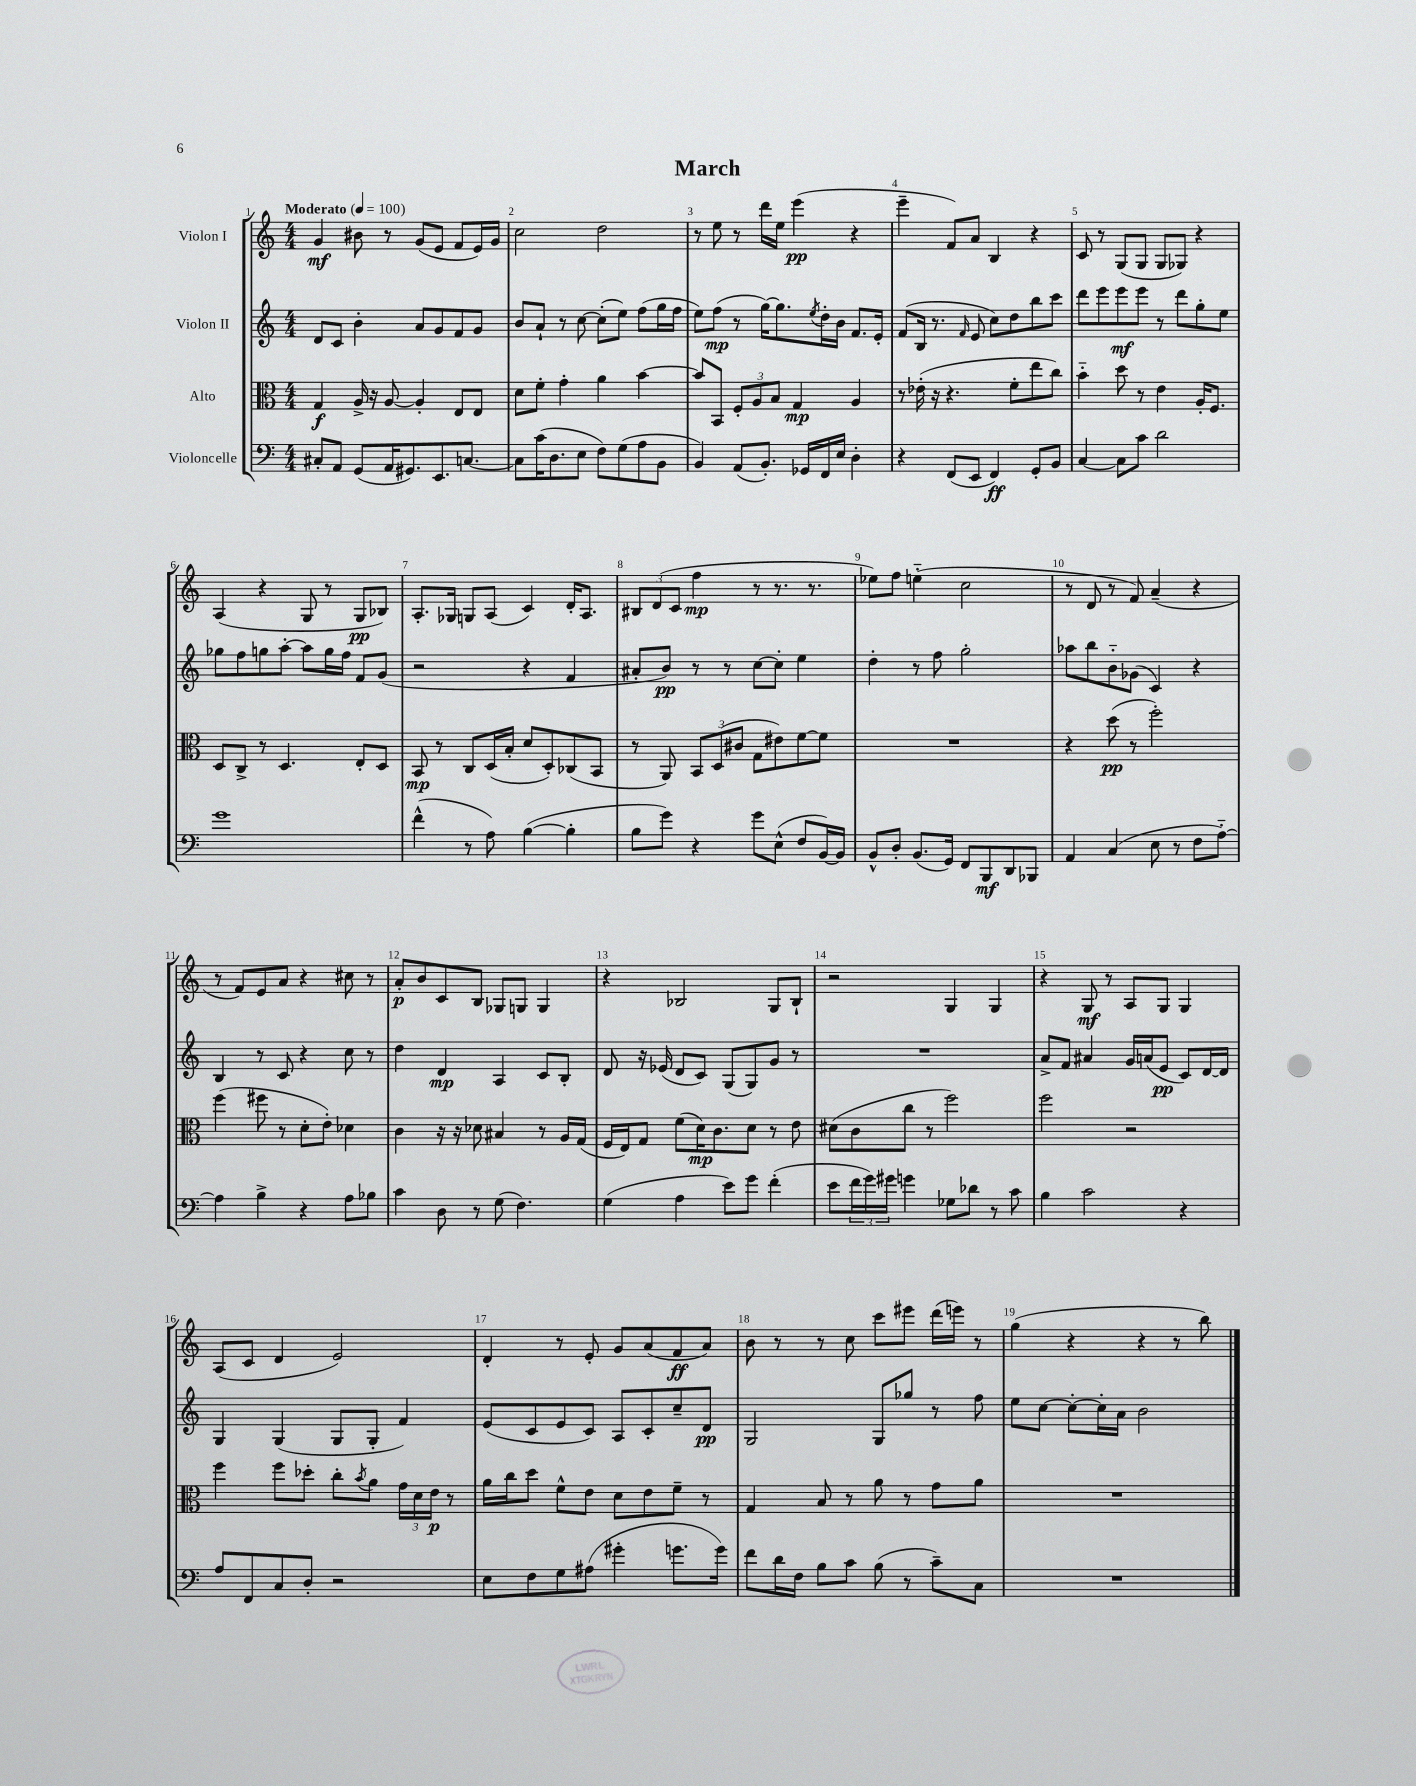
\header { title = "March" }
<<
\new StaffGroup <<
\new Staff = "s0" \with { instrumentName = "Violon I" } {
    \clef treble \key c \major \numericTimeSignature \time 4/4 \tempo "Moderato" 4 = 100
    g'4\mf bis'8 r8 g'8( e'8 f'8 e'16) g'16 |
    c''2 d''2 |
    r8 e''8 r8 d'''16 e''16 e'''4\pp( r4 |
    e'''4-- f'8) a'8 b4 r4 |
    c'8 r8 g8( g8 g8 ges8) r4 |
    a4( r4 g8 r8 g8\pp bes8) |
    a8.-. ges16 g8 a8( c'4) d'16-. a8. |
    \tuplet 3/2 { bis8 d'8( c'8 } f''4\mp r8 r8. r8. |
    ees''8) f''8 e''4-_( c''2 |
    r8 d'8 r8 f'8) a'4--( r4 |
    r8 f'8) e'8 a'8 r4 cis''8 r8 |
    a'8-.\p b'8 c'8 b8 ges8 g8 g4 |
    r4 bes2 g8 bes8-! |
    r2 g4 g4 |
    r4 g8\mf r8 a8 g8 g4 |
    a8( c'8 d'4 e'2) |
    d'4-. r8 e'8-. g'8 a'8( f'8\ff a'8) |
    b'8 r8 r8 c''8 c'''8 eis'''8 d'''16( e'''16) r8 |
    g''4( r4 r4 r8 b''8) \bar "|." |
}
\new Staff = "s1" \with { instrumentName = "Violon II" } {
    \clef treble \key c \major \numericTimeSignature \time 4/4
    d'8 c'8 b'4-. a'8 g'8 f'8 g'8 |
    b'8 a'8-! r8 c''8~ c''8-.( e''8) f''8( g''16 f''16 |
    e''8) f''8\mp( r8 g''16~) g''8. \acciaccatura { e''8 } d''16-. b'16 f'8. e'16-. |
    f'8( b16 r8. \grace { f'16 } e'8 c''8) d''8 b''8 c'''8 |
    d'''8 e'''8 e'''8\mf e'''8 r8 d'''8 g''8-. e''8 |
    ges''8 f''8 g''8 a''8~-. a''8 g''16 f''16 f'8 g'8( |
    r2 r4 f'4 |
    ais'8-. b'8\pp) r8 r8 c''8~ c''8-. e''4 |
    d''4-. r8 f''8 g''2-. |
    aes''8 b''8 b'8-_ ges'8( c'4) r4 |
    b4 r8 c'8 r4 c''8 r8 |
    d''4 d'4\mp a4 c'8 b8-. |
    d'8 r16 ees'16( d'8 c'8) g8( g8) g'8 r8 |
    R1 |
    a'8-> f'8 ais'4 g'16 a'16( e'8\pp c'8) d'16~ d'16 |
    g4 g4( g8 g8-. f'4) |
    e'8( c'8 e'8 c'8) a8 c'8-. c''8-- d'8\pp |
    g2 g8 ges''8 r8 f''8 |
    e''8 c''8~ c''8~-. c''16-. a'16 b'2 \bar "|." |
}
\new Staff = "s2" \with { instrumentName = "Alto" } {
    \clef alto \key c \major \numericTimeSignature \time 4/4
    g4\f a16-> r16 a8~ a4-. e8 e8 |
    d'8 f'8-. g'4-. a'4 b'4~ |
    b'8 b,8 \tuplet 3/2 { f8-. a8 b8 } g4\mp a4 |
    r8 ees'16-.( r16 r4. f'8-. e''8 c''8) |
    b'4-_ d''8 r8 e'4 a16-. f8. |
    d8 c8-> r8 d4. e8-. d8 |
    b,8\mp r8 c8 d16( b16-. d'8 d8-.) ces8( b,8 |
    r8 a,8) \tuplet 3/2 { b,8 d8( cis'8 } g8 eis'8) f'8~ f'8 |
    R1 |
    r4 d''8\pp( r8 f''2-.) |
    f''4( fis''8 r8 d'8-. e'8-.) des'4 |
    c'4 r16 r16 des'8 bis4 r8 a16 g16( |
    f16 e16) g8 f'8( d'16\mp) c'8. d'8 r8 e'8 |
    dis'8( c'8 c''8 r8 f''2) |
    f''2 r2 |
    f''4 f''8 des''8-. c''8-. \acciaccatura { b'8 } a'8 \tuplet 3/2 { g'16 d'16 e'16\p } r8 |
    a'16 c''16 d''8 f'8-^ e'8 d'8 e'8 f'8-- r8 |
    g4 b8 r8 a'8 r8 g'8 a'8 |
    R1 \bar "|." |
}
\new Staff = "s3" \with { instrumentName = "Violoncelle" } {
    \clef bass \key c \major \numericTimeSignature \time 4/4
    cis8-. a,8 g,8( a,16 gis,8.) e,8. c8.~ |
    c8 c'16( d8. e8 f8) g8( a8 b,8 |
    b,4) a,8( b,8.-.) ges,16 f,16 e16 d4-. |
    r4 f,8( e,8 f,4\ff) g,8-. b,8 |
    c4~ c8 c'8 d'2 |
    g'1 |
    f'4-^( r8 a8) b4~( b4-. |
    b8 g'8) r4 g'8 e8-^( f8 b,16~) b,16 |
    b,8-^ d8-. b,8.( g,16) f,8 b,,8\mf d,8 bes,,8 |
    a,4 c4( e8 r8 f8 a8~-_) |
    a4 b4-> r4 a8 bes8 |
    c'4 d8 r8 g8( f4.) |
    g4( a4 e'8) g'8 f'4-.( |
    e'8 \tuplet 3/2 { f'16 g'16) gis'16 } g'4 ges8 des'8 r8 c'8 |
    b4 c'2 r4 |
    a8 f,8 c8 d8-. r2 |
    e8 f8 g8 ais8( gis'4-. g'8. g'16) |
    f'8 d'16 f16 b8 c'8 b8( r8 c'8--) c8 |
    R1 \bar "|." |
}
>>
>>
\layout { \context { \Score \override BarNumber.break-visibility = ##(#f #t #t) barNumberVisibility = #all-bar-numbers-visible } }
